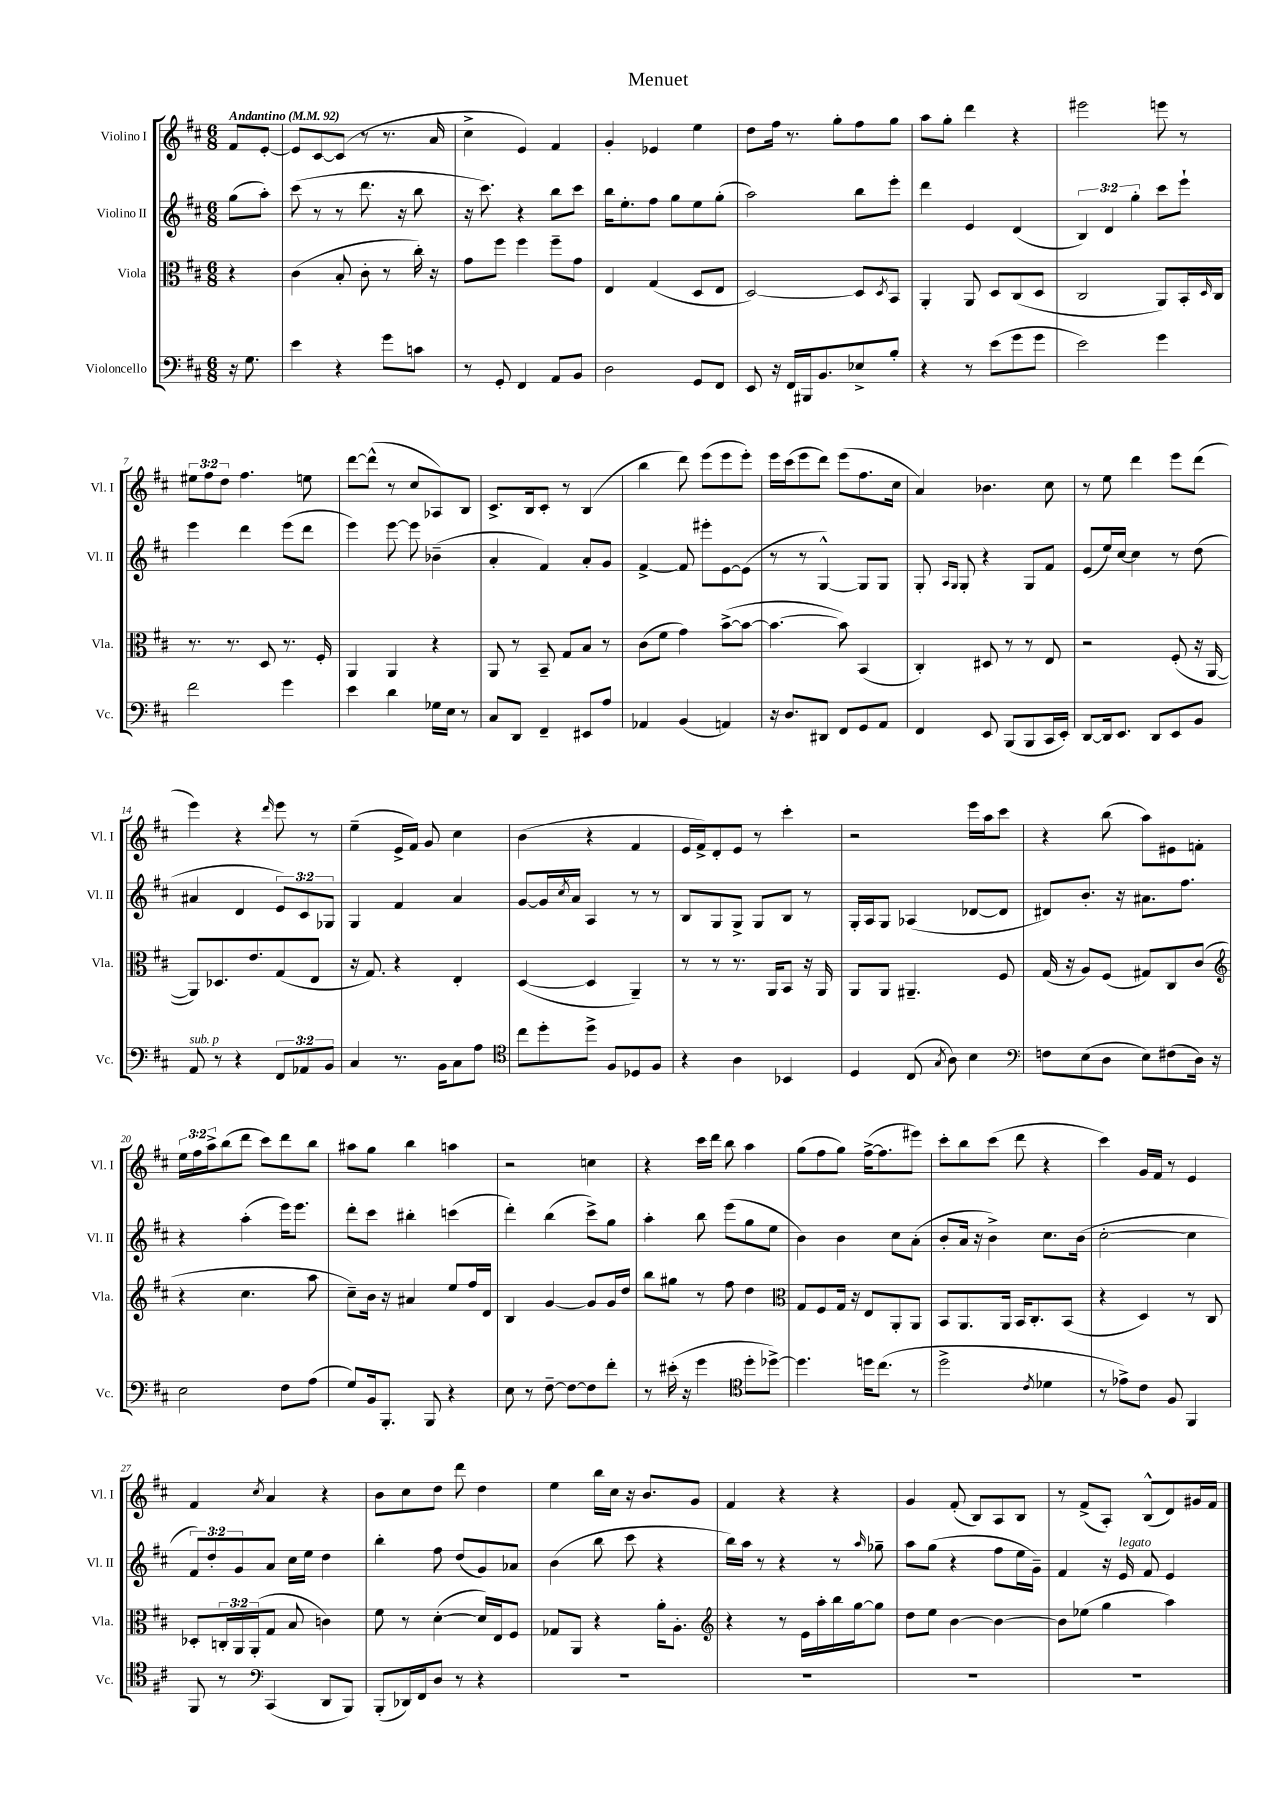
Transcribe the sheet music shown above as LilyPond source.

\header { title = "Menuet" }
<<
\new StaffGroup <<
\new Staff = "s0" \with { instrumentName = "Violino I" shortInstrumentName = "Vl. I" } {
    \clef treble \key d \major \numericTimeSignature \time 6/8 \override Staff.TupletNumber.text = #tuplet-number::calc-fraction-text \partial 4 \tempo "Andantino" 4 = 92
    fis'8 e'8~-. |
    e'8 cis'8~ cis'8( r8 r8. a'16 |
    cis''4-> e'4) fis'4 |
    g'4-. ees'4 e''4 |
    d''8 fis''16 r8. g''8-. fis''8 g''8 |
    a''8 g''8-. d'''4 r4 |
    eis'''2 e'''8 r8 |
    \tuplet 3/2 { eis''8 fis''8 d''8 } fis''4. e''8 |
    d'''8~ d'''8-^( r8 cis''8 aes8) b8 |
    cis'8.-> b16 cis'8-. r8 b4( |
    b''4 d'''8) e'''8( e'''8 e'''8-.) |
    e'''16 cis'''16( e'''8 d'''8) e'''8( fis''8. cis''16 |
    a'4) bes'4. cis''8 |
    r8 e''8 d'''4 e'''8 d'''8( |
    e'''4) r4 \grace { d'''16 } e'''8 r8 |
    e''4--( e'16-> fis'16) g'8 cis''4 |
    b'4( r4 fis'4 |
    e'16 fis'16->) d'8-. e'8 r8 cis'''4-. |
    r2 e'''16 a''16 cis'''8 |
    r4 b''8( a''8) eis'8 f'8-. |
    \tuplet 3/2 { e''16 fis''16 a''16-> } b''8( d'''8 cis'''8) d'''8 b''8 |
    ais''8 g''8 b''4 a''4 |
    r2 c''4 |
    r4 cis'''16 d'''16 b''8 a''4 |
    g''8( fis''8 g''8) fis''16~->( fis''8. eis'''8) |
    cis'''8-. b''8 cis'''8( d'''8 r4 |
    cis'''4) g'16 fis'16 r8 e'4 |
    fis'4 \acciaccatura { cis''8 } a'4 r4 |
    b'8 cis''8 d''8 d'''8 d''4 |
    e''4 b''16 cis''16 r16 b'8. g'8 |
    fis'4 r4 r4 |
    g'4 fis'8-.( b8) a8 b8 |
    r8 fis'8->( a8-.) b8-^( d'8) gis'16 fis'16 \bar "|." |
}
\new Staff = "s1" \with { instrumentName = "Violino II" shortInstrumentName = "Vl. II" } {
    \clef treble \key d \major \numericTimeSignature \time 6/8 \override Staff.TupletNumber.text = #tuplet-number::calc-fraction-text \partial 4
    g''8( a''8-.) |
    cis'''8( r8 r8 d'''8. r16 b''8 |
    r16 cis'''8.) r4 b''8 cis'''8 |
    b''16 e''8.-. fis''8 g''8 e''8 g''8-.( |
    a''2) b''8 e'''8-. |
    d'''4 e'4 d'4( |
    \tuplet 3/2 { b4) d'4 g''4-. } cis'''8 e'''8-! |
    e'''4 d'''4 e'''8( d'''8 |
    e'''4) e'''8~ e'''8 bes'4--( |
    a'4-. fis'4) a'8-. g'8 |
    fis'4~-> fis'8 eis'''8-. e'8~ e'8( |
    r8 r8 g4~-^) g8 g8 |
    g8-. \grace { a16 g16 } g8-. r4 g8 fis'8 |
    e'8( e''16) cis''16~ cis''4 r8 d''8( |
    ais'4 d'4 \tuplet 3/2 { e'8) cis'8 ges8 } |
    g4 fis'4 a'4 |
    g'8~ g'16 \acciaccatura { cis''8 } a'16 a4 r8 r8 |
    b8 g8 g8-> g8 b8 r8 |
    g16-. a16 g8 aes4( des'8~ des'8 |
    dis'8) b'8.-. r16 ais'8. fis''8. |
    r4 a''4-.( e'''16) e'''8. |
    d'''8-. cis'''8 bis''4-. c'''4( |
    d'''4-.) b''4( cis'''8->) g''8 |
    a''4-. b''8 e'''8( g''8 e''8 |
    b'4) b'4 cis''8 a'8-.( |
    b'8-. a'16 r16 b'4->) cis''8. b'16( |
    cis''2~-. cis''4 |
    \tuplet 3/2 { fis'8) d''8-. g'8 } a'8 cis''16 e''16 d''4 |
    b''4-. fis''8 d''8( g'8) aes'8 |
    b'4( b''8 cis'''8 r4 |
    b''16) a''16 r8 r4 r8 \grace { a''16 } ges''8-- |
    a''8 g''8( r4 fis''8 e''16 g'16--) |
    fis'4 r16 e'16^\markup { \italic "legato" } fis'8 e'4 \bar "|." |
}
\new Staff = "s2" \with { instrumentName = "Viola" shortInstrumentName = "Vla." } {
    \clef alto \key d \major \numericTimeSignature \time 6/8 \override Staff.TupletNumber.text = #tuplet-number::calc-fraction-text \partial 4
    r4 |
    cis'4( b8-. cis'8-. r8 cis''16-.) r16 |
    g'8 fis''8 fis''4 fis''8-- g'8 |
    e4 g4( d8 e8 |
    d2~) d8 \acciaccatura { d8 } b,8 |
    a,4-. a,8 d8 cis8( d8 |
    cis2 a,8) b,16-. \grace { d16 } cis16 |
    r8. r8. d8 r8. fis16-. |
    a,4 a,4 r4 |
    a,8 r8 b,8-- g8 b8 r8 |
    cis'8( fis'8 g'4) b'8~->( b'8~ |
    b'4.~ b'8) b,4( |
    cis4-.) dis8 r8 r8 e8 |
    r2 fis8-.( r16 a,16~ |
    a,8) des8. e'8. g8( e8 |
    r16 g8.) r4 e4-. |
    d4~( d4 a,4--) |
    r8 r8 r8. a,16 b,8 r16 a,16 |
    a,8 a,8 ais,4.-- fis8 |
    g16( r16 a8) fis8( gis8) cis8 cis'8( |
    \clef treble r4 cis''4. a''8 |
    cis''8--) b'16 r16 ais'4 e''8 fis''16 d'16 |
    b4 g'4~ g'8 g'16 d''16 |
    b''8 gis''8 r8 fis''8 d''4 |
    \clef alto g8 fis8 g16 r16 e8 a,8-. a,8 |
    b,8 a,8. a,16 b,16 cis8.-. b,8( |
    r4 d4) r8 cis8 |
    des8-. \tuplet 3/2 { c16-. a,16 a,16-.( } g8 b8 c'4) |
    fis'8 r8 d'4~-.( d'16) e16 fis8 |
    ges8 a,8 r4 a'16-. a8.-. |
    \clef treble r4 r8 e'16 a''16-. b''16 g''16~ g''8 |
    d''8 e''8 b'4~ b'4~ |
    b'8 ees''8( g''4 a''4) \bar "|." |
}
\new Staff = "s3" \with { instrumentName = "Violoncello" shortInstrumentName = "Vc." } {
    \clef bass \key d \major \numericTimeSignature \time 6/8 \override Staff.TupletNumber.text = #tuplet-number::calc-fraction-text \partial 4
    r16 g8. |
    e'4 r4 g'8 c'8 |
    r8 g,8-. fis,4 a,8 b,8 |
    d2 g,8 fis,8 |
    e,8 r16 fis,16 bis,,16 b,8. ees8-> b8-. |
    r4 r8 e'8( g'8 g'8 |
    e'2) g'4 |
    fis'2 g'4 |
    e'4 d'4 ges16 e16 r8 |
    cis8 d,8 fis,4-- eis,8 a8 |
    aes,4 b,4( a,4) |
    r16 d8. dis,8 fis,8 g,8 a,8 |
    fis,4 e,8 b,,8( b,,8 cis,16 e,16-.) |
    d,8~ d,16 e,8. d,8 e,8 b,8 |
    a,8^\markup { \italic "sub. p" } r8 r4 \tuplet 3/2 { fis,8 aes,8 b,8 } |
    cis4 r8. b,16 cis8 a8 |
    \clef tenor cis''8 d''8-. d''8-> fis8 des8 fis8 |
    r4 a4 bes,4 |
    d4 cis8( \acciaccatura { g8 } a8) b4 |
    \clef bass f8 e8( d8 e8) fis8( d16) r16 |
    e2 fis8 a8( |
    g8) b,16 b,,8.-. b,,8 r4 |
    e8 r8 fis8~-- fis8~ fis8 fis'8-. |
    r8 eis'16-.( r16 g'4 \clef tenor d''8-. des''8~->) |
    des''4. d''16 cis''8.( r8 |
    d''2-> \acciaccatura { cis'8 } des'4 |
    r8 ees'8->) cis'8 fis8 fis,4 |
    fis,8 r8 \clef bass cis,4( d,8 b,,8) |
    b,,8-.( des,16) fis,16 d8 r8 r4 |
    R2. |
    R2. |
    R2. |
    R2. \bar "|." |
}
>>
>>
